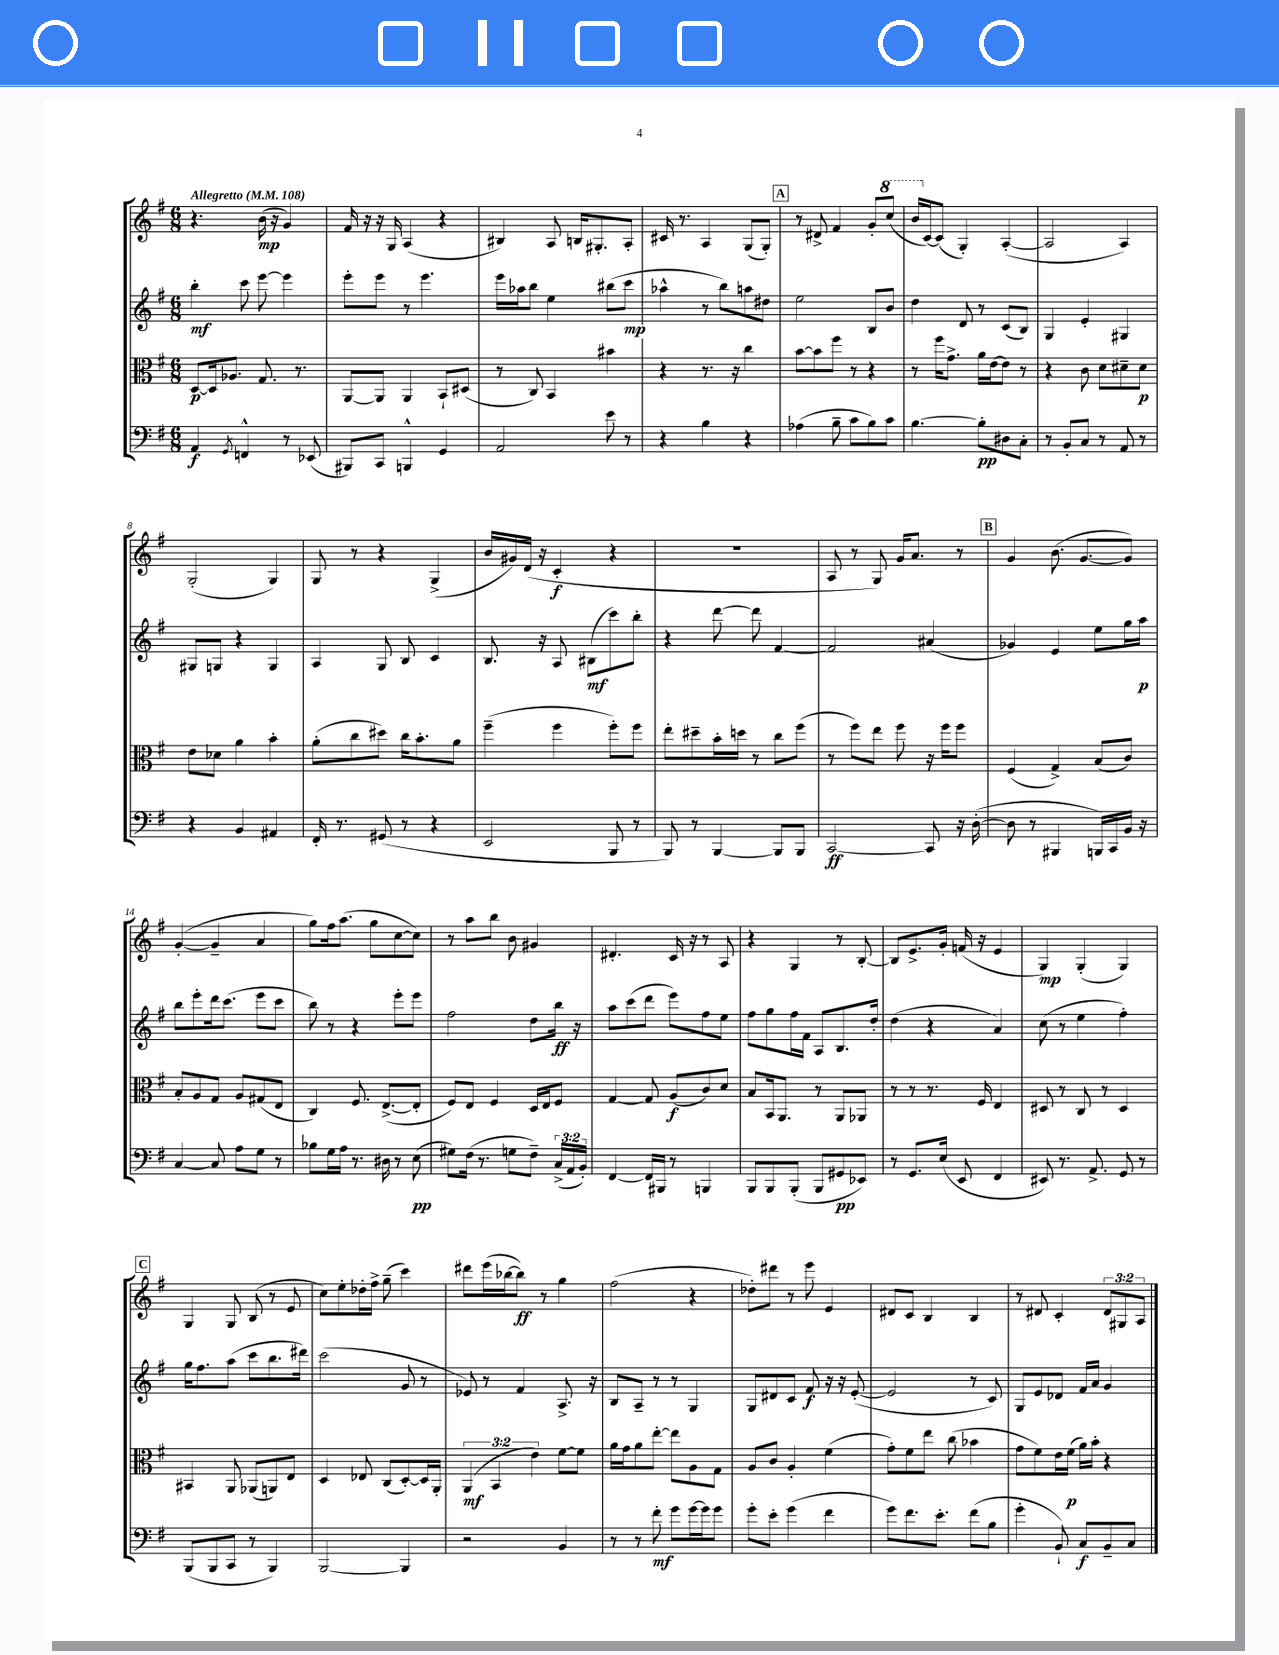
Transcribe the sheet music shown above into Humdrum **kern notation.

**kern	**dynam	**kern	**dynam	**kern	**dynam	**kern	**dynam
*part4	*part4	*part3	*part3	*part2	*part2	*part1	*part1
*staff4	*staff4	*staff3	*staff3	*staff2	*staff2	*staff1	*staff1
*clefF4	*	*clefC3	*	*clefG2	*	*clefG2	*
*k[f#]	*	*k[f#]	*	*k[f#]	*	*k[f#]	*
*M6/8	*	*M6/8	*	*M6/8	*	*M6/8	*
*MM108	*	*MM108	*	*MM108	*	*MM108	*
=1	=1	=1	=1	=1	=1	=1	=1
!	!	!	!	!	!	!LO:TX:a:B:t=Allegretto	!
4AA/	f	[8D/L	p	4bb'\	mf	4.r	.
.	.	16D/k]	.	.	.	.	.
.	.	8.A-X/J	.	.	.	.	.
8qGG/	.	.	.	.	.	.	.
4FFn^^/	.	.	.	8ccc\	.	.	.
.	.	8.G/	.	[8eee\	.	(16b\	mp
.	.	.	.	.	.	16r	.
8r	.	.	.	4eee\]	.	4g/)	.
.	.	8.r	.	.	.	.	.
(8EE-X/	.	.	.	.	.	.	.
=2	=2	=2	=2	=2	=2	=2	=2
8BBB#X/L)	.	[8AA/L	.	8eee'\L	.	16f#/	.
.	.	.	.	.	.	16r	.
8CC/J	.	8AA/J]	.	8eee\J	.	16r	.
.	.	.	.	.	.	16G/	.
4BBBn^^/	.	4AA/	.	8r	.	(4A/	.
.	.	.	.	4.eee\	.	.	.
4GG/	.	8BB`/L	.	.	.	4r	.
.	.	(8D#X/J	.	.	.	.	.
=3	=3	=3	=3	=3	=3	=3	=3
2AA/	.	8r	.	16eee\LL	.	4B#X/)	.
.	.	.	.	16aa-X\J	.	.	.
.	.	8C/)	.	8bb\J	.	.	.
.	.	4BB/	.	4ee\	.	8A/	.
.	.	.	.	.	.	16Bn/KL	.
.	.	.	.	.	.	8.G#X'/	.
8e\	.	4b#X\	.	(8bb#X\L	.	.	.
8r	.	.	.	8ccc\J	mp	8A'/J	.
=4	=4	=4	=4	=4	=4	=4	=4
4r	.	4r	.	4aa-X^^\	.	16c#X/	.
.	.	.	.	.	.	8.r	.
4B\	.	8.r	.	8r	.	4A/	.
.	.	.	.	8bb\L)	.	.	.
.	.	16r	.	.	.	.	.
4r	.	4cc\	.	8aan\	.	(8G/L	.
.	.	.	.	8dd#X\J	.	8G'/J)	.
!!LO:REH:place=s1:t=A
=5	=5	=5	=5	=5	=5	=5	=5
(4A-X\	.	[8b\L	.	2ee\	.	8r	.
.	.	8b\]	.	.	.	8d#X^/	.
8B~\	.	8ff#\J	.	.	.	4f#/	.
8c\L	.	8r	.	.	.	.	.
8B\)	.	4r	.	8B/L	.	8g'/L	.
*	*	*	*	*	*	*8va	*
8c\J	.	.	.	8b/J	.	(8ccc/J	.
=6	=6	=6	=6	=6	=6	=6	=6
[4.B\	.	8r	.	4dd\	.	16bb/LL	.
*	*	*	*	*	*	*X8va	*
.	.	.	.	.	.	[16c/J)	.
.	.	16ff#\KL	.	.	.	(8c/J]	.
.	.	8.g^\J	.	.	.	.	.
.	.	.	.	8d/	.	4G'/)	.
8B'\L]	pp	16a\LL	.	8r	.	.	.
.	.	[16e\J	.	.	.	.	.
8D#X\	.	8e\J]	.	(8c/L	.	([4A'/	.
8C'\J	.	8r	.	8B/J)	.	.	.
=7	=7	=7	=7	=7	=7	=7	=7
8r	.	4r	.	4G/	.	2A/]	.
8BB'/L	.	.	.	.	.	.	.
8C/J	.	8c\	.	4e'/	.	.	.
8r	.	8d\L	.	.	.	.	.
8AA/	.	8d#X~\	.	4G#X/	.	4A/)	.
8r	.	8d#\J	p	.	.	.	.
!!LO:LB:g=z
=8	=8	=8	=8	=8	=8	=8	=8
4r	.	8e\L	.	8G#X/L	.	(2G'/	.
.	.	8d-X\J	.	8Gn/J	.	.	.
4BB/	.	4a\	.	4r	.	.	.
4AA#X/	.	4b'\	.	4G/	.	4G/)	.
=9	=9	=9	=9	=9	=9	=9	=9
16FF#'/	.	(8a'\L	.	4A/	.	8G/	.
8.r	.	.	.	.	.	.	.
.	.	8cc\	.	.	.	8r	.
(8GG#X/	.	8dd#X\J)	.	8G/	.	4r	.
8r	.	16cc\KL	.	8B/	.	.	.
.	.	8.b'\	.	.	.	.	.
4r	.	.	.	4c/	.	(4G^/	.
.	.	8a\J	.	.	.	.	.
=10	=10	=10	=10	=10	=10	=10	=10
2EE/	.	(4ff#~\	.	8.B/	.	16b/LL	.
.	.	.	.	.	.	16g#X/)	.
.	.	.	.	.	.	(16d/JJ	.
.	.	.	.	16r	.	16r	.
.	.	4ff#\	.	8A/	.	4c'/	f
.	.	.	.	(8B#X\L	mf	.	.
8BBB/	.	8ff#'\L)	.	8ccc\)	.	4r	.
8r	.	8ff#\J	.	8bb'\J	.	.	.
=11	=11	=11	=11	=11	=11	=11	=11
8BBB/)	.	8ee'\L	.	4r	.	2.r	.
8r	.	8dd#X~\	.	.	.	.	.
[4BBB/	.	16b'\L	.	[8ddd\	.	.	.
.	.	16ddn\JJ	.	.	.	.	.
.	.	8r	.	8ddd\]	.	.	.
8BBB/L]	.	8cc\L	.	[4f#/	.	.	.
8BBB/J	.	(8ff#\J	.	.	.	.	.
=12	=12	=12	=12	=12	=12	=12	=12
[2CC/	ff	8r	.	2f#/]	.	8A/	.
.	.	8ff#\L)	.	.	.	8r	.
.	.	8ee\J	.	.	.	8G/)	.
.	.	8ff#\	.	.	.	16g/KL	.
.	.	.	.	.	.	8.a/J	.
8CC/]	.	16r	.	(4a#X/	.	.	.
.	.	16ff#\KL	.	.	.	.	.
16r	.	8ff#\J	.	.	.	8r	.
([16D'\	.	.	.	.	.	.	.
!!LO:REH:place=s1:t=B
=13	=13	=13	=13	=13	=13	=13	=13
8D\]	.	(4F#/	.	4g-X/)	.	4g/	.
8r	.	.	.	.	.	.	.
4BBB#X/	.	4G^/)	.	4e/	.	(8.b\	.
.	.	.	.	.	.	[8.g/L	.
16BBBn/LL)	.	(8B/L	.	8ee\L	.	.	.
16CC/	.	.	.	.	.	.	.
16BB/JJ	.	8c/J)	.	16gg\L	.	8g/J])	.
16r	.	.	.	16aa\JJ	p	.	.
!!LO:LB:g=z
=14	=14	=14	=14	=14	=14	=14	=14
[4C/	.	8B'/L	.	8bb\L	.	([4g'/	.
.	.	8A/	.	8eee'\	.	.	.
8C/]	.	8G/J	.	16ddd\k	.	4g~/]	.
.	.	.	.	(8.ccc\J	.	.	.
8A\L	.	8A/L	.	.	.	.	.
8G\J	.	(8G#X/	.	8eee\L	.	4a/	.
8r	.	8E/J	.	8ccc\J	.	.	.
=15	=15	=15	=15	=15	=15	=15	=15
8B-X\L	.	4C/)	.	8bb\)	.	8gg\L)	.
16G\L	.	.	.	8r	.	16ff#\k	.
16A\JJ	.	.	.	.	.	(8.aa\J	.
8.r	.	8.F#/	.	4r	.	.	.
.	.	.	.	.	.	8gg\L	.
16D#X\	.	([8.E^/L	.	.	.	.	.
8r	.	.	.	8eee'\L	.	[8cc\	.
(8E\	pp	8E'/J]	.	8eee\J	.	8cc\J])	.
=16	=16	=16	=16	=16	=16	=16	=16
8G#X\L)	.	8F#/L)	.	2ff#\	.	8r	.
(16F#\Jk	.	8E/J	.	.	.	8aa\L	.
8.r	.	.	.	.	.	.	.
.	.	4F#/	.	.	.	8bb\J	.
8Gn\L	.	.	.	.	.	8b\	.
8F#~\J)	.	16D/LL	.	8dd\L	.	4g#X/	.
.	.	16E/J	.	.	.	.	.
(24C^/LL	.	8F#/J	.	16bb\Jk	ff	.	.
24AA/	.	.	.	.	.	.	.
.	.	.	.	16r	.	.	.
24BB'/JJ)	.	.	.	.	.	.	.
=17	=17	=17	=17	=17	=17	=17	=17
[4FF#/	.	[4G/	.	8aa\L	.	4.d#X'/	.
.	.	.	.	(8ccc\	.	.	.
16FF#/LL]	.	8G/]	.	8ddd\J	.	.	.
16BBB#X/JJ	.	.	.	.	.	.	.
8r	.	(8A/L	f	8eee\L)	.	16c/	.
.	.	.	.	.	.	16r	.
4BBBn/	.	8c/)	.	8ff#\	.	8r	.
.	.	8d/J	.	8ee\J	.	8A/	.
=18	=18	=18	=18	=18	=18	=18	=18
8BBB/L	.	8B/L	.	8ff#\L	.	4r	.
8BBB/	.	16BB/k	.	8gg\	.	.	.
.	.	8.AA/J	.	.	.	.	.
(8BBB'/J	.	.	.	16ff#\L	.	4G/	.
.	.	.	.	16f#\JJ	.	.	.
8BBB/L	.	8r	.	8A/L	.	.	.
8GG#X/	pp	8AA/L	.	8.B/	.	8r	.
8EE-X/J)	.	8AA-X/J	.	.	.	[8B'/	.
.	.	.	.	16dd'/Jk	.	.	.
=19	=19	=19	=19	=19	=19	=19	=19
8r	.	8r	.	(4dd\	.	8B/L]	.
8.GG/L	.	8r	.	.	.	8.e^/	.
.	.	8.r	.	4r	.	.	.
(16E/Jk	.	.	.	.	.	16g'/Jk	.
8EE/	.	.	.	.	.	(16fn/	.
.	.	16F#/	.	.	.	16r	.
4FF#/	.	4E/	.	4a/)	.	4e/	.
=20	=20	=20	=20	=20	=20	=20	=20
8EE#X/)	.	8D#X/	.	(8cc\	.	4G/)	mp
8.r	.	8r	.	8r	.	.	.
.	.	8C/	.	4ee\	.	(4G'/	.
8.AA^/	.	.	.	.	.	.	.
.	.	8r	.	.	.	.	.
8GG/	.	4D#/	.	4ff#'\)	.	4G/)	.
8r	.	.	.	.	.	.	.
!!LO:LB:g=z
!!LO:REH:place=s1:t=C
=21	=21	=21	=21	=21	=21	=21	=21
(8BBB/L	.	4BB#X/	.	16gg\KL	.	4G/	.
.	.	.	.	8.ff#\	.	.	.
8BBB/	.	.	.	.	.	.	.
8CC/J	.	8AA/	.	(8aa\J	.	8G/	.
8r	.	(8AA-X/L	.	8ccc\L	.	(8B/	.
4BBB/)	.	8AAn/)	.	8.bb\	.	8r	.
.	.	8E/J	.	.	.	8e/	.
.	.	.	.	16ddd#X\Jk)	.	.	.
=22	=22	=22	=22	=22	=22	=22	=22
[2BBB/	.	4D/	.	(2ccc\	.	8cc\L)	.
.	.	.	.	.	.	8ee'\	.
.	.	8E-X/	.	.	.	16dd-X'\L	.
.	.	.	.	.	.	16ff#^\JJ	.
.	.	(8C/L	.	.	.	(8gg~\	.
4BBB/]	.	[8D'/)	.	8g/	.	4ccc\)	.
.	.	16D/L]	.	8r	.	.	.
.	.	16AA'/JJ	.	.	.	.	.
=23	=23	=23	=23	=23	=23	=23	=23
2r	.	(6AA/	mf	8e-X/)	.	8ddd#X\L	.
.	.	.	.	8r	.	(16eee\L	.
.	.	6BB/	.	.	.	.	.
.	.	.	.	.	.	[16bb-X\J	.
.	.	.	.	4f#/	.	8bb-\J])	ff
.	.	6e\)	.	.	.	.	.
.	.	.	.	.	.	8r	.
4BB/	.	[8f#\L	.	8.A^/	.	4gg\	.
.	.	8f#\J]	.	.	.	.	.
.	.	.	.	16r	.	.	.
=24	=24	=24	=24	=24	=24	=24	=24
8r	.	16a\LL	.	8B/L	.	(2ff#\	.
.	.	16g\J	.	.	.	.	.
8r	.	8a\	.	8A~/J	.	.	.
8f#'\	mf	[8ee'\J	.	8r	.	.	.
8g\L	.	8ee\L]	.	8r	.	.	.
[16g\L	.	8A\	.	4G/	.	4r	.
16g\J]	.	.	.	.	.	.	.
8g\J	.	8G\J	.	.	.	.	.
=25	=25	=25	=25	=25	=25	=25	=25
8g'\L	.	8A/L	.	8G/L	.	8dd-X'\L)	.
8e'\J	.	8c/J	.	8d#X/	.	8ddd#X\J	.
(4g\	.	4A'/	.	8c/J	.	8r	.
.	.	.	.	8f#/	f	8eee\	.
4f#\	.	(4f#\	.	16r	.	4e/	.
.	.	.	.	16r	.	.	.
.	.	.	.	([8e'/	.	.	.
=26	=26	=26	=26	=26	=26	=26	=26
8g\L)	.	8g'\L)	.	2e/]	.	8d#X/L	.
8.f#\	.	8f#\	.	.	.	8c/J	.
.	.	8ee\J	.	.	.	4B/	.
8.e'\J	.	.	.	.	.	.	.
.	.	(8cc\	.	.	.	.	.
(8f#\L	.	4b-X\	.	8r	.	4B/	.
8B\J	.	.	.	8c/)	.	.	.
=27	=27	=27	=27	=27	=27	=27	=27
4g'\	.	8g\L	.	8G/L	.	8r	.
.	.	8f#\)	.	8e/	.	8d#X/	.
8BB`/)	.	16e\L	.	8d-X/J	.	4c'/	.
.	.	(16f#\JJ	p	.	.	.	.
8C/L	f	16a\LL)	.	16f#/LL	.	.	.
.	.	16b'\JJ	.	16a/JJ	.	.	.
8BB~/	.	4r	.	4g/	.	12d#/L	.
.	.	.	.	.	.	12G#X/	.
8C/J	.	.	.	.	.	.	.
.	.	.	.	.	.	12A/J	.
==	==	==	==	==	==	==	==
*-	*-	*-	*-	*-	*-	*-	*-
